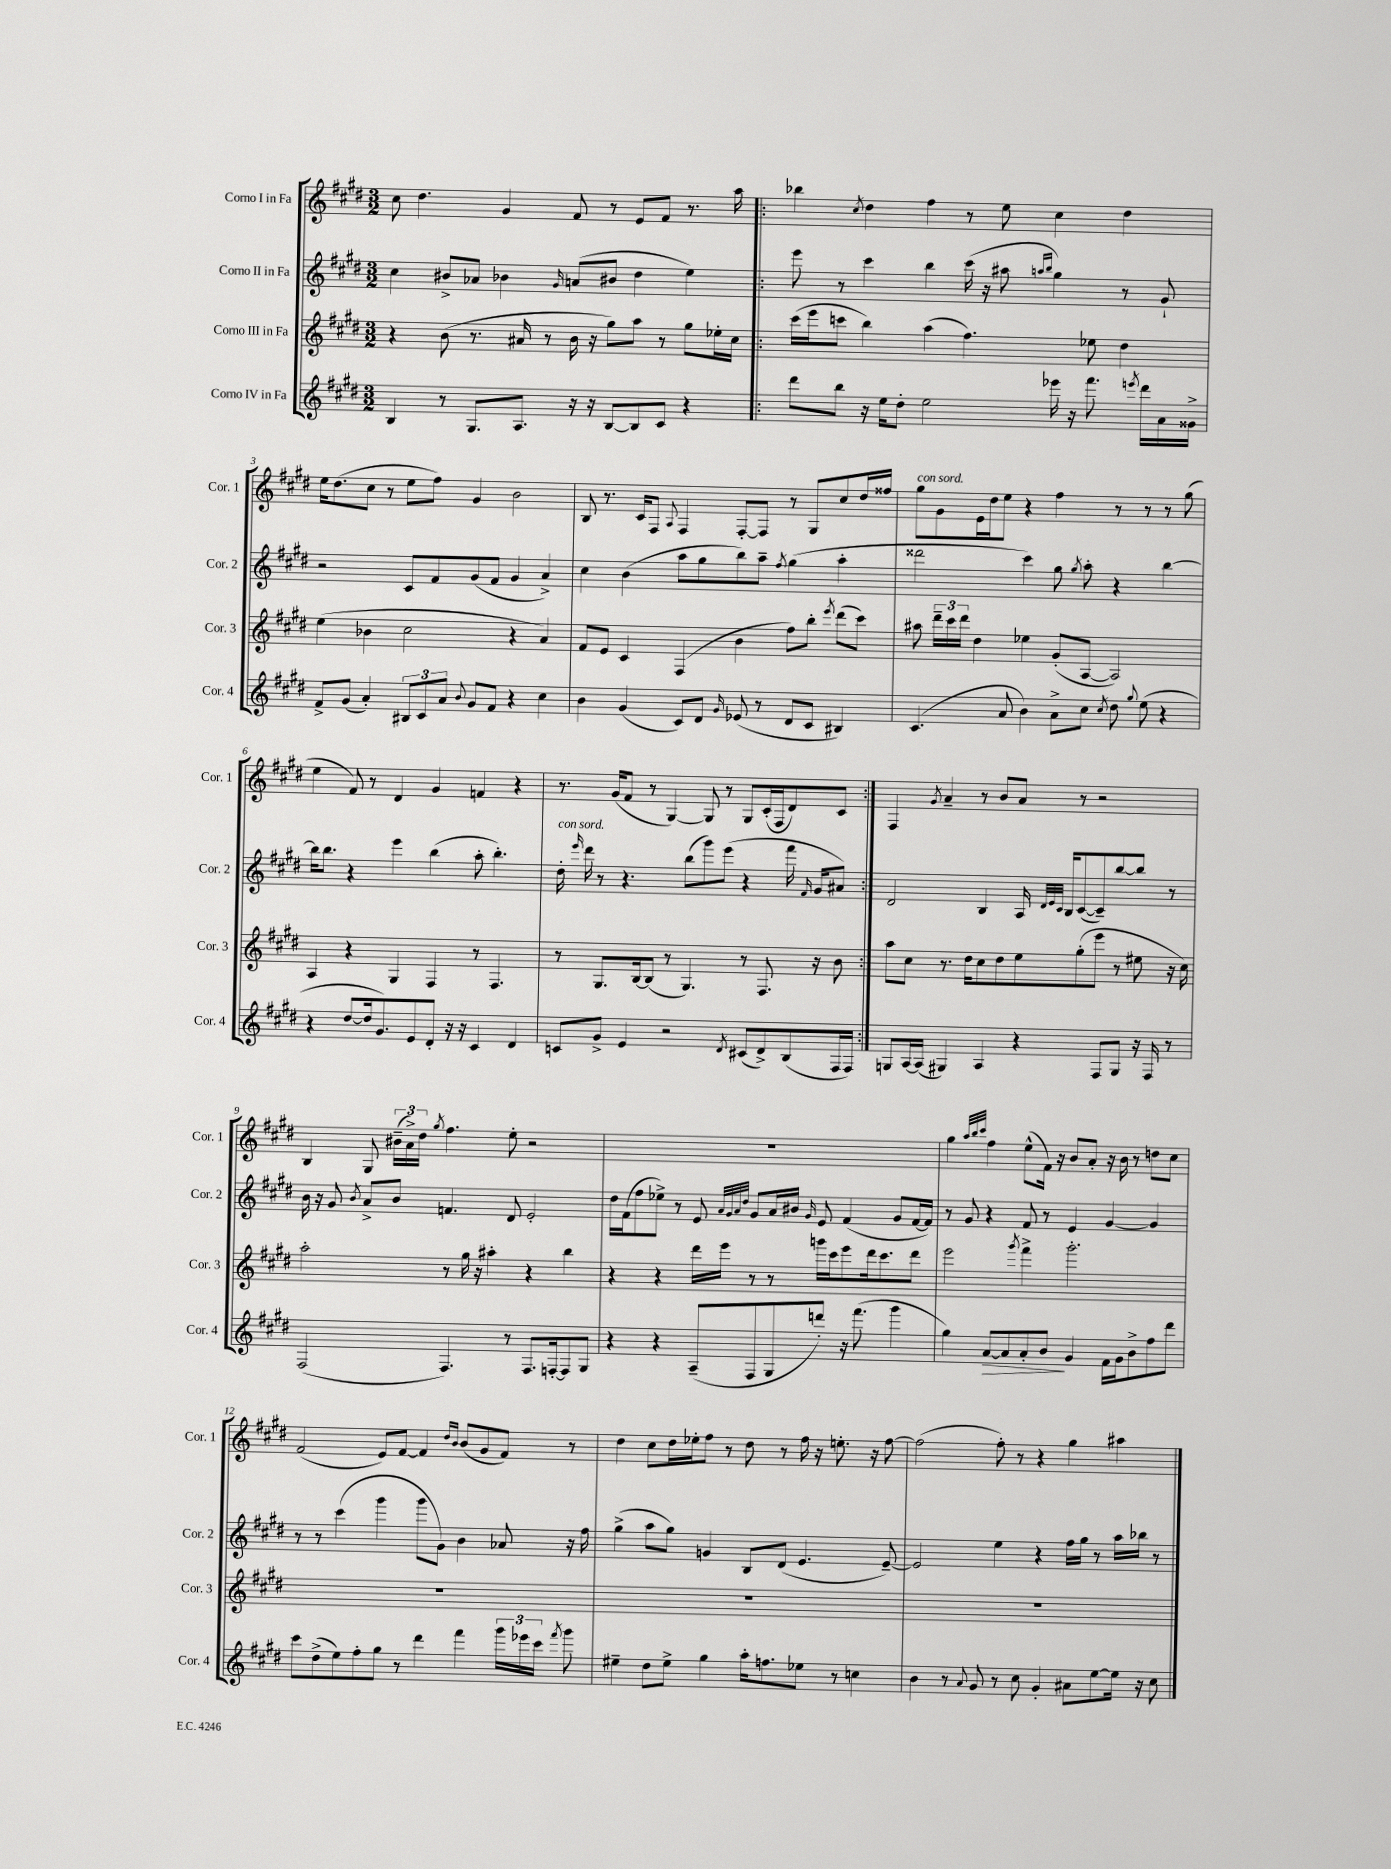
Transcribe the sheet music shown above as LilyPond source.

<<
\new StaffGroup <<
\new Staff = "s0" \with { instrumentName = "Corno I in Fa" shortInstrumentName = "Cor. 1" } {
    \clef treble \key e \major \numericTimeSignature \time 3/2
    \autoBeamOff cis''8 dis''4. gis'4 fis'8 r8 e'8[ fis'8] r8. a''16 |
    \repeat volta 2 { bes''4 \acciaccatura { cis''8 } dis''4 fis''4 r8 e''8 cis''4 dis''4 |
    e''16[ dis''8.( cis''8] r8 e''8[ fis''8]) gis'4 b'2 |
    b8 r8. cis'16[ fis8] \appoggiatura { a8 } fis4 fis8[~-. fis8] r8 gis8[ cis''8 dis''16 fisis''16] |
    gis''8[^\markup { \italic "con sord." } gis'8 e'16 dis''16 e''8] r4 fis''4 r8 r8 r8 gis''8( |
    e''4 fis'8) r8 dis'4 gis'4 f'4 r4 |
    r8. gis'16[( fis'8] r8 gis4~) gis8 r8 gis8[ cis'16-.( fis16 dis'8) cis'8] | }
    fis4 \acciaccatura { gis'8 } a'4-- r8 b'8[ a'8] r8 r2 |
    b4 gis8 \tuplet 3/2 { bis'16[--( a'16->) dis''16] } \acciaccatura { gis''8 } fis''4. e''8-. r2 |
    R1. |
    gis''4 \grace { a''32[ b''32 cis'''32] } fis''4 e''8[-^( fis'16]) r16 b'8[ a'8]-. r16 b'16 r8 d''8[ cis''8] |
    fis'2( e'8[) fis'8]~ fis'4 \grace { dis''16[ b'16] } b'8[( gis'8 fis'8]) r8 |
    dis''4 cis''8[ dis''16 ees''16-. fis''8] r8 dis''8 r8 fis''16 r16 e''8.-. r16 fis''8~ |
    fis''2( fis''8-.) r8 r4 gis''4 ais''4 \bar "|." |
}
\new Staff = "s1" \with { instrumentName = "Corno II in Fa" shortInstrumentName = "Cor. 2" } {
    \clef treble \key e \major \numericTimeSignature \time 3/2
    \autoBeamOff cis''4 bis'8[-> aes'8] bes'4 \grace { gis'16 } a'8[( bis'8] dis''4 e''4) |
    \repeat volta 2 { e'''8 r8 cis'''4 b''4 cis'''16( r16 ais''8 \grace { a''16[ b''16] } gis''4) r8 gis'8-! |
    r2 cis'8[ fis'8 gis'8( fis'8] gis'4 a'4->) |
    cis''4 b'4( a''8[ gis''8 b''8) a''8]-- \acciaccatura { fis''8 } gis''4( a''4-. |
    disis'''2 cis'''4) gis''8 \acciaccatura { gis''8 } a''8-. r4 b''4~ |
    b''16[ b''8.] r4 e'''4 b''4( a''8-. b''4.-.) |
    dis''16-.^\markup { \italic "con sord." } \grace { e'''16 } dis'''16 r8 r4. b''8[( gis'''8) e'''8]( r4 fis'''16 \grace { fis'16 } gis'16[ ais'8]) | }
    dis'2 b4 a16 \grace { dis'32[ e'32 cis'32] } b16[ cis'8~( cis'8--) b''8~ b''8] r8 |
    b'16 r16 gis'8 \acciaccatura { b'8 } a'8[-> b'8] f'4. dis'8 e'2-. |
    dis''16[ fis'16( fis''8 ees''8]->) r8 e'8 \grace { a'32[ gis'32 a'32 dis''32] } gis'8[ a'16 bis'16] \grace { gis'16 } e'8 fis'4( gis'8[ fis'16~ fis'16]) |
    r8 gis'8 r4 fis'8 r8 e'4 gis'4~ gis'4 |
    r8 r8 cis'''4( gis'''4 gis'''8[ gis'8]) b'4 aes'8 r16 fis''16 |
    gis''4->( a''8[ gis''8]) g'4 b8[ dis'8]( e'4. e'8~--) |
    e'2 e''4 r4 fis''16[ gis''16] r8 a''16[ bes''16] r8 \bar "|." |
}
\new Staff = "s2" \with { instrumentName = "Corno III in Fa" shortInstrumentName = "Cor. 3" } {
    \clef treble \key e \major \numericTimeSignature \time 3/2
    \autoBeamOff r4 b'8( r8. ais'16 r8 b'16 r16 gis''8[) a''8] r8 gis''8[ ees''16-. cis''16] |
    \repeat volta 2 { cis'''16[( e'''16 c'''8] b''4) a''4( fis''4.) ees''8 dis''4 |
    e''4( bes'4 cis''2 r4 a'4) |
    fis'8[ e'8] cis'4 fis4( b'4 fis''8[) b''8]-. \acciaccatura { e'''8 } dis'''8[( cis'''8]) |
    ais''8 \tuplet 3/2 { dis'''16[-- cis'''16 dis'''16] } dis''4 ees''4 gis'8[-.( a8]~ a2) |
    a4 r4 gis4 fis4 r8 fis4. |
    r8 gis8.[ b16~ b8]( r8 gis4.) r8 fis8. r16 b'8 | }
    a''8[ cis''8] r8. dis''16[ cis''8 dis''8 e''8 gis''8-.( e'''8] r8 eis''8 r16 cis''16) |
    a''2-. r8 gis''16 r16 ais''4-. r4 b''4 |
    r4 r4 dis'''16[ e'''16] r8 r8 g'''16[ cis'''16 e'''8 dis'''16 cis'''8. dis'''8] |
    e'''2 \acciaccatura { gis'''8 } fis'''4-> gis'''2.-. |
    R1. |
    R1. |
    R1. \bar "|." |
}
\new Staff = "s3" \with { instrumentName = "Corno IV in Fa" shortInstrumentName = "Cor. 4" } {
    \clef treble \key e \major \numericTimeSignature \time 3/2
    \autoBeamOff b4 r8 gis8.[ a8.] r16 r16 b8[~ b8 cis'8] r4 |
    \repeat volta 2 { dis'''8[ b''8] r16 e''16[ dis''8]-. e''2 ees'''16 r16 fis'''8. \acciaccatura { e'''8 } dis'''16[ a'16 gisis'16]-> |
    fis'8[-> gis'8]( a'4-.) \tuplet 3/2 { bis8[ cis'8 a'8] } \appoggiatura { b'8 } gis'8[ fis'8] r4 cis''4 |
    b'4 gis'4( cis'8[) dis'8] \grace { gis'16 } ees'8( r8 dis'8[ cis'8] bis4) |
    cis'4.( a'8 b'4) a'8[-> cis''8] \acciaccatura { cis''8 } dis''8 \appoggiatura { gis''8 } e''8( r4 |
    r4 dis''8[~ dis''16 gis'8.) e'8 dis'8]-. r16 r16 cis'4 dis'4 |
    c'8[ gis'8]-> e'4 r2 \acciaccatura { dis'8 } cis'8[( dis'8->) b8( fis16 fis16]) | }
    g8[ a16~ a16]( gis4) a4 r4 fis8[ gis8] r16 fis16 r8 |
    fis2( fis4.) r8 fis8.[ f16~-. f8 gis8] |
    r4 r4 a8[--( fis8 gis8 d'''8]-.) r16 fis'''8.( gis'''4 |
    gis''4) a'8[~\> a'8 a'8-. b'8]\! gis'4 fis'16[ gis'16 b'8-> fis''8 dis'''8] |
    cis'''8[ dis''8->( e''8) fis''8-. gis''8] r8 dis'''4 fis'''4 \tuplet 3/2 { gis'''16[ ees'''16 cis'''16] } \acciaccatura { fis'''8 } gis'''8 |
    eis''4-- dis''8[ eis''8]-> gis''4 a''16[-. f''8. ees''8] r8 c''4 |
    b'4 r8 \appoggiatura { a'8 } gis'8 r8 cis''8 gis'4-. ais'8[ e''8~ e''16] r16 cis''8 \bar "|." |
}
>>
>>
